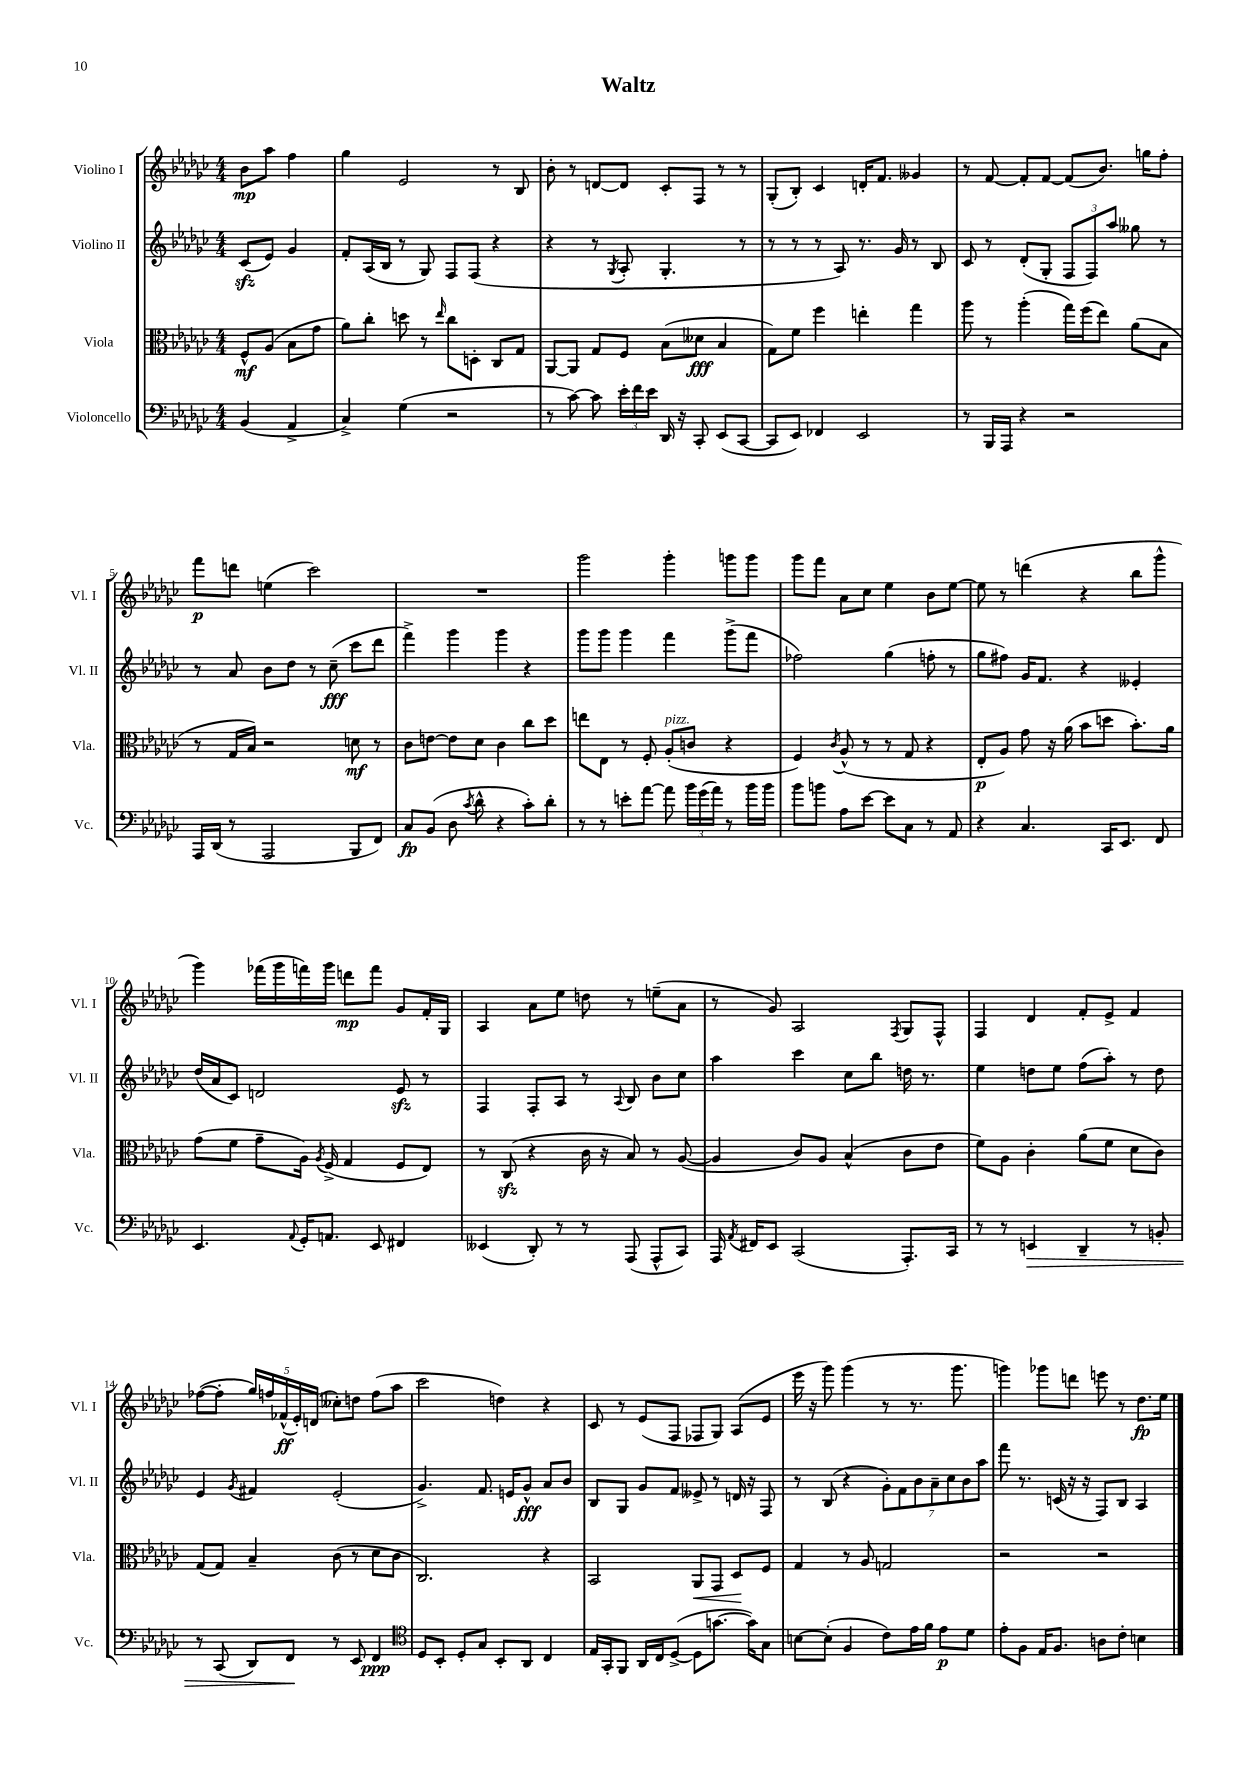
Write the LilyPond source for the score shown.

\header { title = "Waltz" }
<<
\new StaffGroup <<
\new Staff = "s0" \with { instrumentName = "Violino I" shortInstrumentName = "Vl. I" } {
    \clef treble \key ges \major \numericTimeSignature \time 4/4 \partial 2
    \autoBeamOff bes'8[\mp aes''8] f''4 |
    ges''4 ees'2 r8 bes8 |
    bes'8-. r8 d'8[~ d'8] ces'8[-. f8] r8 r8 |
    ges8[-.( bes8]-.) ces'4 d'16[-. f'8.] geses'4 |
    r8 f'8~ f'8[-. f'8]~ f'8[( bes'8.]) g''16[ f''8]-. |
    f'''8[\p d'''8] e''4( ces'''2) |
    R1 |
    ges'''2 ges'''4-. g'''8[ g'''8] |
    ges'''8[ f'''8] aes'8[ ces''8] ees''4 bes'8[ ees''8]~ |
    ees''8 r8 d'''4( r4 bes''8[ ges'''8]-^ |
    ges'''4) fes'''16[( ges'''16 f'''16) ges'''16] d'''8[\mp f'''8] ges'8[ f'16-. ges16] |
    aes4 aes'8[ ees''8] d''8 r8 e''8[--( aes'8] |
    r8 ges'8) aes2 \acciaccatura { f8 } ges8[ f8]-^ |
    f4 des'4 f'8[-. ees'8]-> f'4 |
    fes''8[~( fes''8]-. \tuplet 5/4 { ges''16[) f''16 fes'16-^\ff( ees'16-.) d'16]( } ceses''8[-.) d''8] f''8[( aes''8] |
    ces'''2 d''4) r4 |
    ces'8 r8 ees'8[( f8] fes8[ ges8]) aes8[( ees'8] |
    ees'''16 r16 ges'''8) ges'''4( r8 r8. ges'''8. |
    g'''4) ges'''8[ d'''8] e'''8 r8 des''8.[\fp ees''16] \bar "|." |
}
\new Staff = "s1" \with { instrumentName = "Violino II" shortInstrumentName = "Vl. II" } {
    \clef treble \key ges \major \numericTimeSignature \time 4/4 \partial 2
    \autoBeamOff ces'8[\sfz( ees'8]) ges'4 |
    f'8[-. aes16( bes16] r8 ges8) f8[ f8]( r4 |
    r4 r8 \acciaccatura { ges8 } aes8-. ges4.-. r8 |
    r8 r8 r8 aes8) r8. ges'16 r8 bes8 |
    ces'8 r8 des'8[-.( ges8]-. \tuplet 3/2 { f8[ f8) aes''8] } geses''8 r8 |
    r8 aes'8 bes'8[ des''8] r8 ces''8--\fff( ces'''8[ des'''8] |
    f'''4->) ges'''4 ges'''4 r4 |
    ges'''8[ ges'''8] ges'''4 f'''4 ges'''8[->( f'''8] |
    fes''2) ges''4( f''8-. r8 |
    ges''8[ fis''8]) ges'16[ f'8.] r4 eeses'4-. |
    des''16[( aes'16 ces'8]) d'2 ees'8\sfz r8 |
    f4 f8[-. aes8] r8 \appoggiatura { aes8 } bes8 bes'8[ ces''8] |
    aes''4 ces'''4 ces''8[ bes''8] d''16 r8. |
    ees''4 d''8[ ees''8] f''8[( aes''8]-.) r8 d''8 |
    ees'4 \acciaccatura { ges'8 } fis'4 ees'2-.( |
    ges'4.->) f'8. e'16[ ges'8]-^\fff aes'8[ bes'8] |
    bes8[ ges8] ges'8[ f'8] eeses'8-> r8 d'16 r16 f8 |
    r8 bes8( r4 \tuplet 7/4 { ges'8[-.) f'8 bes'8 aes'8-- ces''8 bes'8 aes''8] } |
    f'''8 r8. c'16( r16 r16 f8[) bes8] aes4 \bar "|." |
}
\new Staff = "s2" \with { instrumentName = "Viola" shortInstrumentName = "Vla." } {
    \clef alto \key ges \major \numericTimeSignature \time 4/4 \partial 2
    \autoBeamOff f8[-^\mf aes8]( bes8[ ges'8] |
    aes'8[) ces''8]-. d''8 r8 \grace { ees''16 } ces''8[ d8]-. ces8[ ges8] |
    aes,8[~ aes,8] ges8[ f8] bes8[( deses'8]\fff bes4 |
    ges8[) f'8] f''4 e''4-. ges''4 |
    aes''8 r8 aes''4-.( ges''16[) f''16( ees''8]) aes'8[( bes8] |
    r8 ges16[ bes16]) r2 d'8\mf r8 |
    ces'8[ e'8]~ e'8[ des'8] ces'4 ces''8[ des''8] |
    e''8[ ees8] r8 f8-. aes8[-.^\markup { \italic "pizz." }( c'8] r4 |
    f4) \acciaccatura { ces'8 } aes8-^( r8 r8 ges8 r4 |
    ees8[-.\p aes8]) ges'8 r16 aes'16( bes'8[ d''8] bes'8.[-.) aes'16] |
    ges'8[( f'8] ges'8[-- aes16]) \acciaccatura { aes8 } f16->( ges4 f8[ ees8]) |
    r8 ces8\sfz( r4 ces'16 r16 bes8) r8 aes8~( |
    aes4 ces'8[) aes8] bes4-^( ces'8[ ees'8] |
    f'8[) aes8] ces'4-. aes'8[( f'8] des'8[ ces'8]) |
    ges8[( ges8]) bes4-- ces'8( r8 des'8[ ces'8] |
    ces2.) r4 |
    bes,2 aes,8[\< ges,8] des8[\! f8] |
    ges4 r8 aes8 g2 |
    r2 r2 \bar "|." |
}
\new Staff = "s3" \with { instrumentName = "Violoncello" shortInstrumentName = "Vc." } {
    \clef bass \key ges \major \numericTimeSignature \time 4/4 \partial 2
    \autoBeamOff bes,4( aes,4-> |
    ces4->) ges4( r2 |
    r8 ces'8~) ces'8 \tuplet 3/2 { ees'16[-. f'16 ees'16] } des,16 r16 ces,8-. ees,8[( ces,8]~ |
    ces,8[ ees,8]) fes,4 ees,2 |
    r8 bes,,16[ aes,,16] r4 r2 |
    aes,,16[ des,16]( r8 aes,,2 bes,,8[ f,8]) |
    ces8[\fp bes,8]( des8 \acciaccatura { ces'8 } des'8-^ r4 ces'8[-.) des'8]-. |
    r8 r8 e'8[-. aes'8]~ aes'8 \tuplet 3/2 { bes'16[ ges'16( aes'16]) } r8 bes'16[ bes'16] |
    bes'8[ b'8] aes8[ ees'8]~ ees'8[ ces8] r8 aes,8 |
    r4 ces4. ces,16[ ees,8.] f,8 |
    ees,4. \appoggiatura { aes,8 } ges,16[-. a,8.] ees,8 fis,4 |
    eeses,4( des,8-.) r8 r8 aes,,8( aes,,8[-^ ces,8]) |
    aes,,16 \acciaccatura { aes,8 } fis,16[ ees,8] ces,2( aes,,8.[-.) ces,16] |
    r8 r8 e,4\> des,4-- r8 b,8-. |
    r8 ces,8( des,8[) f,8]\! r8 ees,8 f,4\ppp |
    \clef tenor des8[ bes,8]-. des8[-. ges8] bes,8[-. aes,8] ces4 |
    ees16[ ges,16-. f,8] aes,16[ ces16 des8]~->( des8[ g'8.]~ g'16[) ges8] |
    b8[~ b8]-.( f4 ces'8[) ees'16 f'16] ees'8[\p des'8] |
    ees'8[-. f8] ees16[ f8.] a8[ ces'8]-. b4 \bar "|." |
}
>>
>>
